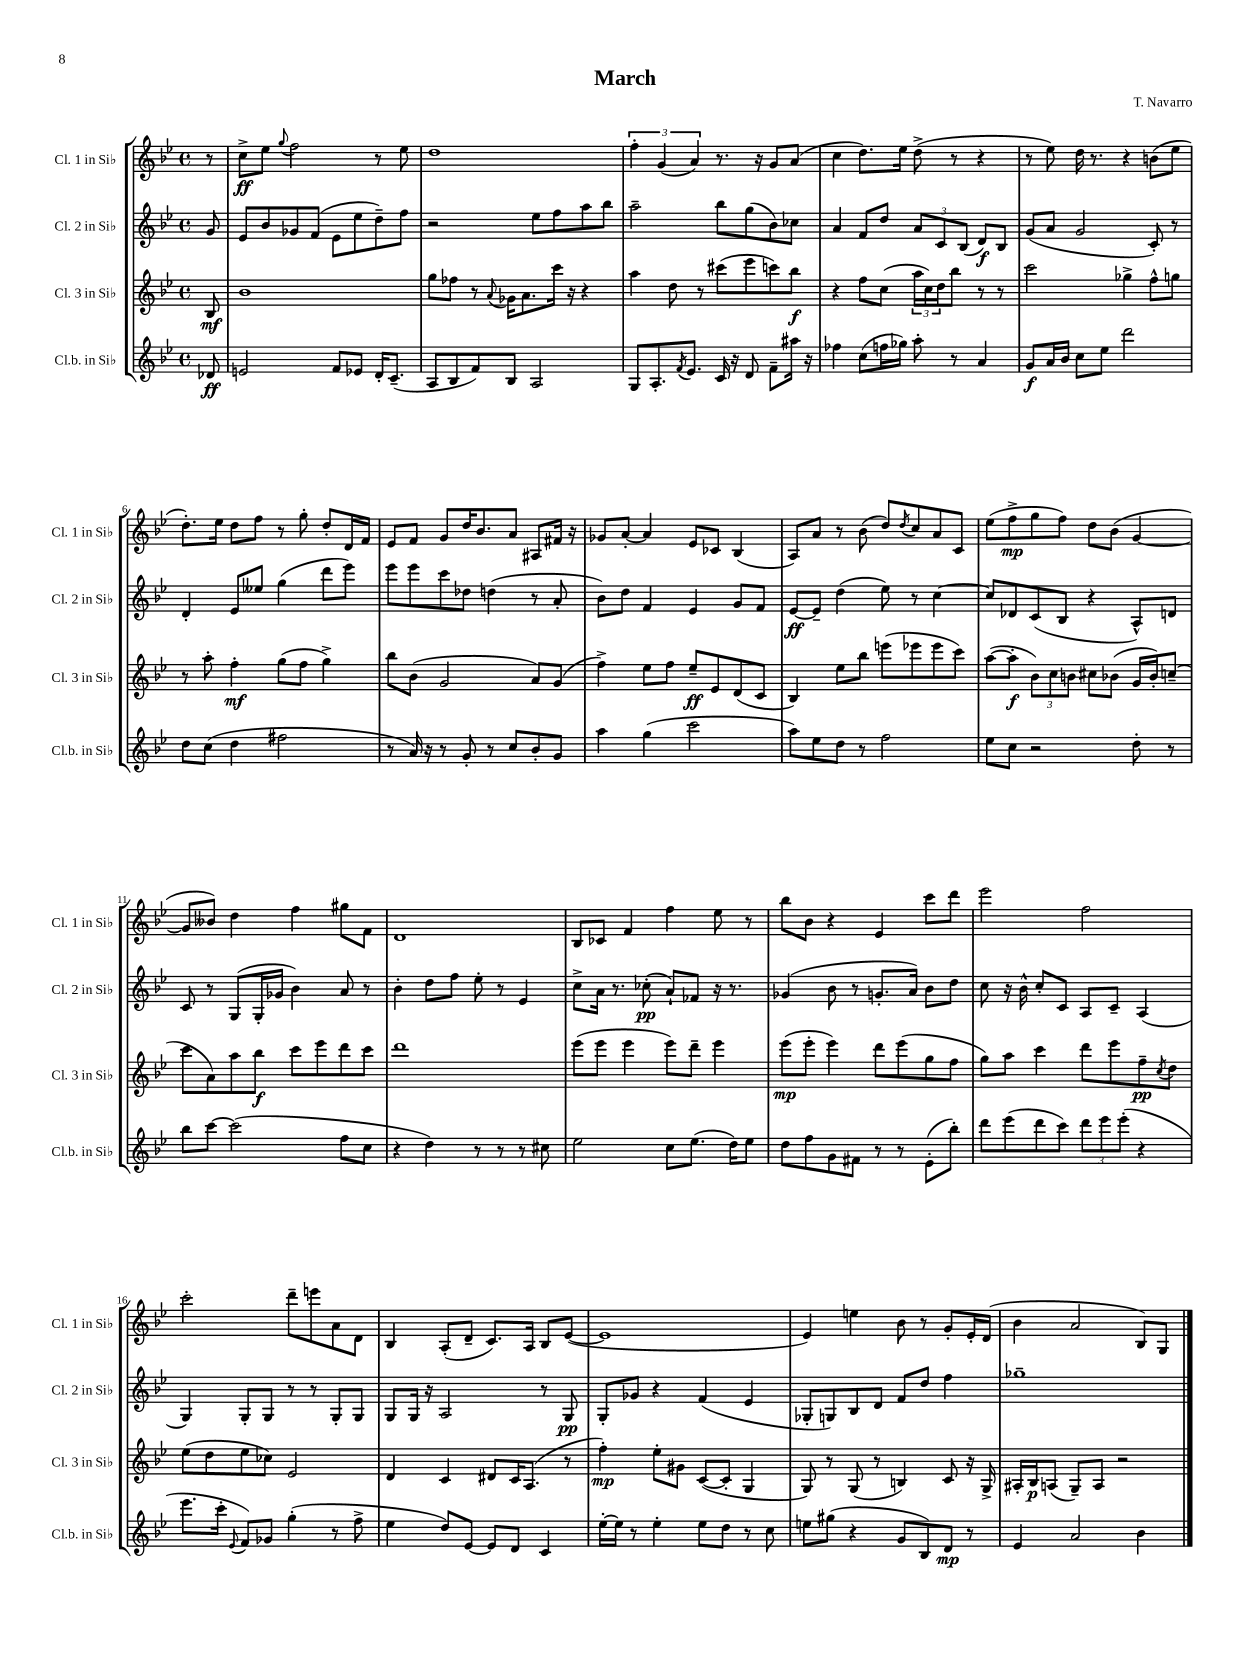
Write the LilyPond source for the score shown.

\header { title = "March" composer = "T. Navarro" }
<<
\new StaffGroup <<
\new Staff = "s0" \with { instrumentName = "Cl. 1 in Sib" shortInstrumentName = "Cl. 1 in Sib" } {
    \clef treble \key bes \major \defaultTimeSignature \time 4/4 \partial 8
    r8 |
    c''8->\ff ees''8 \appoggiatura { g''8 } f''2 r8 ees''8 |
    d''1 |
    \tuplet 3/2 { f''4-. g'4( a'4) } r8. r16 g'8 a'8( |
    c''4 d''8.) ees''16 d''8->( r8 r4 |
    r8 ees''8) d''16 r8. r4 b'8( ees''8 |
    d''8.-.) ees''16 d''8 f''8 r8 g''8-. d''8-. d'16 f'16 |
    ees'8 f'8 g'8 d''16 bes'8. a'8 ais8 fis'16 r16 |
    ges'8 a'8~-. a'4 ees'8 ces'8 bes4( |
    a8) a'8 r8 bes'8( d''8) \acciaccatura { d''8 } c''8 a'8 c'8 |
    ees''8( f''8->\mp g''8 f''8) d''8 bes'8( g'4~ |
    g'8 beses'8) d''4 f''4 gis''8 f'8 |
    d'1 |
    bes8 ces'8 f'4 f''4 ees''8 r8 |
    bes''8 bes'8 r4 ees'4 c'''8 d'''8 |
    ees'''2 f''2 |
    c'''2-. d'''8-- e'''8 a'8 d'8 |
    bes4 a8-.( d'8-- c'8.) a16 bes8 ees'8~( |
    ees'1 |
    ees'4) e''4 bes'8 r8 g'8-. ees'16-. d'16( |
    bes'4 a'2 bes8) g8 \bar "|." |
}
\new Staff = "s1" \with { instrumentName = "Cl. 2 in Sib" shortInstrumentName = "Cl. 2 in Sib" } {
    \clef treble \key bes \major \defaultTimeSignature \time 4/4 \partial 8
    g'8 |
    ees'8 bes'8 ges'8 f'8( ees'8 ees''8 d''8--) f''8 |
    r2 ees''8 f''8 a''8 bes''8 |
    a''2-- bes''8 g''8( bes'8) ces''8 |
    a'4 f'8 d''8 \tuplet 3/2 { a'8 c'8 bes8( } d'8\f) bes8 |
    g'8( a'8 g'2 c'8-.) r8 |
    d'4-. ees'8 eeses''8 g''4( d'''8 ees'''8) |
    ees'''8 ees'''8 c'''8 des''8 d''4( r8 a'8-. |
    bes'8) d''8 f'4 ees'4 g'8 f'8 |
    ees'8~\ff ees'8-- d''4( ees''8) r8 c''4~ |
    c''8 des'8 c'8( bes8 r4 a8-^) d'8 |
    c'8 r8 g8( g16-. ges'16 bes'4) a'8 r8 |
    bes'4-. d''8 f''8 ees''8-. r8 ees'4 |
    c''8-> a'16 r8. ces''8-.\pp( a'8-!) fes'8 r16 r8. |
    ges'4( bes'8 r8 g'8.-. a'16) bes'8 d''8 |
    c''8 r16 bes'16-^ c''8-. c'8 a8 c'8-- a4( |
    g4) g8-. g8 r8 r8 g8-. g8 |
    g8 g16 r16 a2 r8 g8\pp |
    g8-. ges'8 r4 f'4( ees'4 |
    ges8-. g8) bes8 d'8 f'8 d''8 f''4 |
    ges''1-- \bar "|." |
}
\new Staff = "s2" \with { instrumentName = "Cl. 3 in Sib" shortInstrumentName = "Cl. 3 in Sib" } {
    \clef treble \key bes \major \defaultTimeSignature \time 4/4 \partial 8
    bes8\mf |
    bes'1 |
    g''8 fes''8 r8 \appoggiatura { a'8 } ges'16 a'8. c'''16 r16 r4 |
    a''4 d''8 r8 cis'''8( ees'''8 c'''8) bes''8\f |
    r4 f''8 c''8( \tuplet 3/2 { a''16 c''16) d''16 } bes''8 r8 r8 |
    c'''2 ges''4-> f''8-^ g''8 |
    r8 a''8-. f''4-.\mf g''8( f''8 g''4->) |
    bes''8 bes'8( g'2 a'8) g'8( |
    f''4->) ees''8 f''8 ees''8--\ff ees'8 d'8( c'8 |
    bes4) ees''8 bes''8 e'''8( ees'''8 ees'''8 c'''8) |
    a''8~( a''8-.\f \tuplet 3/2 { bes'8) c''8 b'8 } cis''8 bes'8( g'16 bes'16-.) c''8--( |
    c'''8 a'8) a''8 bes''8\f c'''8 ees'''8 d'''8 c'''8 |
    d'''1 |
    ees'''8( ees'''8 ees'''4 ees'''8) d'''8-- ees'''4 |
    ees'''8\mp( ees'''8-. ees'''4) d'''8 ees'''8( g''8 f''8 |
    g''8) a''8 c'''4 d'''8 ees'''8 f''8--\pp \acciaccatura { c''8 } d''8 |
    ees''8( d''8 ees''8 ces''8) ees'2 |
    d'4 c'4 dis'8 c'16 a8.( r8 |
    f''4-.\mp) ees''8-. gis'8 c'8~( c'8-. g4 |
    g8) r8 g8( r8 b4) c'8 r16 g16-> |
    ais16-. bes16\p a8( g8--) a8 r2 \bar "|." |
}
\new Staff = "s3" \with { instrumentName = "Cl.b. in Sib" shortInstrumentName = "Cl.b. in Sib" } {
    \clef treble \key bes \major \defaultTimeSignature \time 4/4 \partial 8
    des'8\ff |
    e'2 f'8 ees'8 d'16-. c'8.--( |
    a8 bes8 f'8) bes8 a2 |
    g8 a8.-. \acciaccatura { f'8 } ees'8. c'16 r16 d'8 f'8-- ais''16 r16 |
    fes''4 c''8( f''16 ges''16) a''8-. r8 a'4 |
    g'8\f a'16 bes'16 c''8 ees''8 d'''2 |
    d''8 c''8( d''4 fis''2 |
    r8 a'16) r16 r8 g'8-. r8 c''8 bes'8-. g'8 |
    a''4 g''4( c'''2 |
    a''8) ees''8 d''8 r8 f''2 |
    ees''8 c''8 r2 d''8-. r8 |
    bes''8 c'''8~ c'''2( f''8 c''8 |
    r4 d''4) r8 r8 r8 cis''8 |
    ees''2 c''8 ees''8.( d''16) ees''8 |
    d''8 f''8 g'8 fis'8 r8 r8 ees'8-.( bes''8-.) |
    d'''8 ees'''8( d'''8 c'''8) \tuplet 3/2 { d'''8 ees'''8 ees'''8-.( } r4 |
    ees'''8. c'''16-. \appoggiatura { ees'8 } f'8) ges'8 g''4-.( r8 f''8-> |
    ees''4 d''8) ees'8~ ees'8 d'8 c'4 |
    ees''16~-. ees''16 r8 ees''4-. ees''8 d''8 r8 c''8 |
    e''8 gis''8( r4 g'8 bes8) d'8\mp r8 |
    ees'4 a'2 bes'4 \bar "|." |
}
>>
>>
